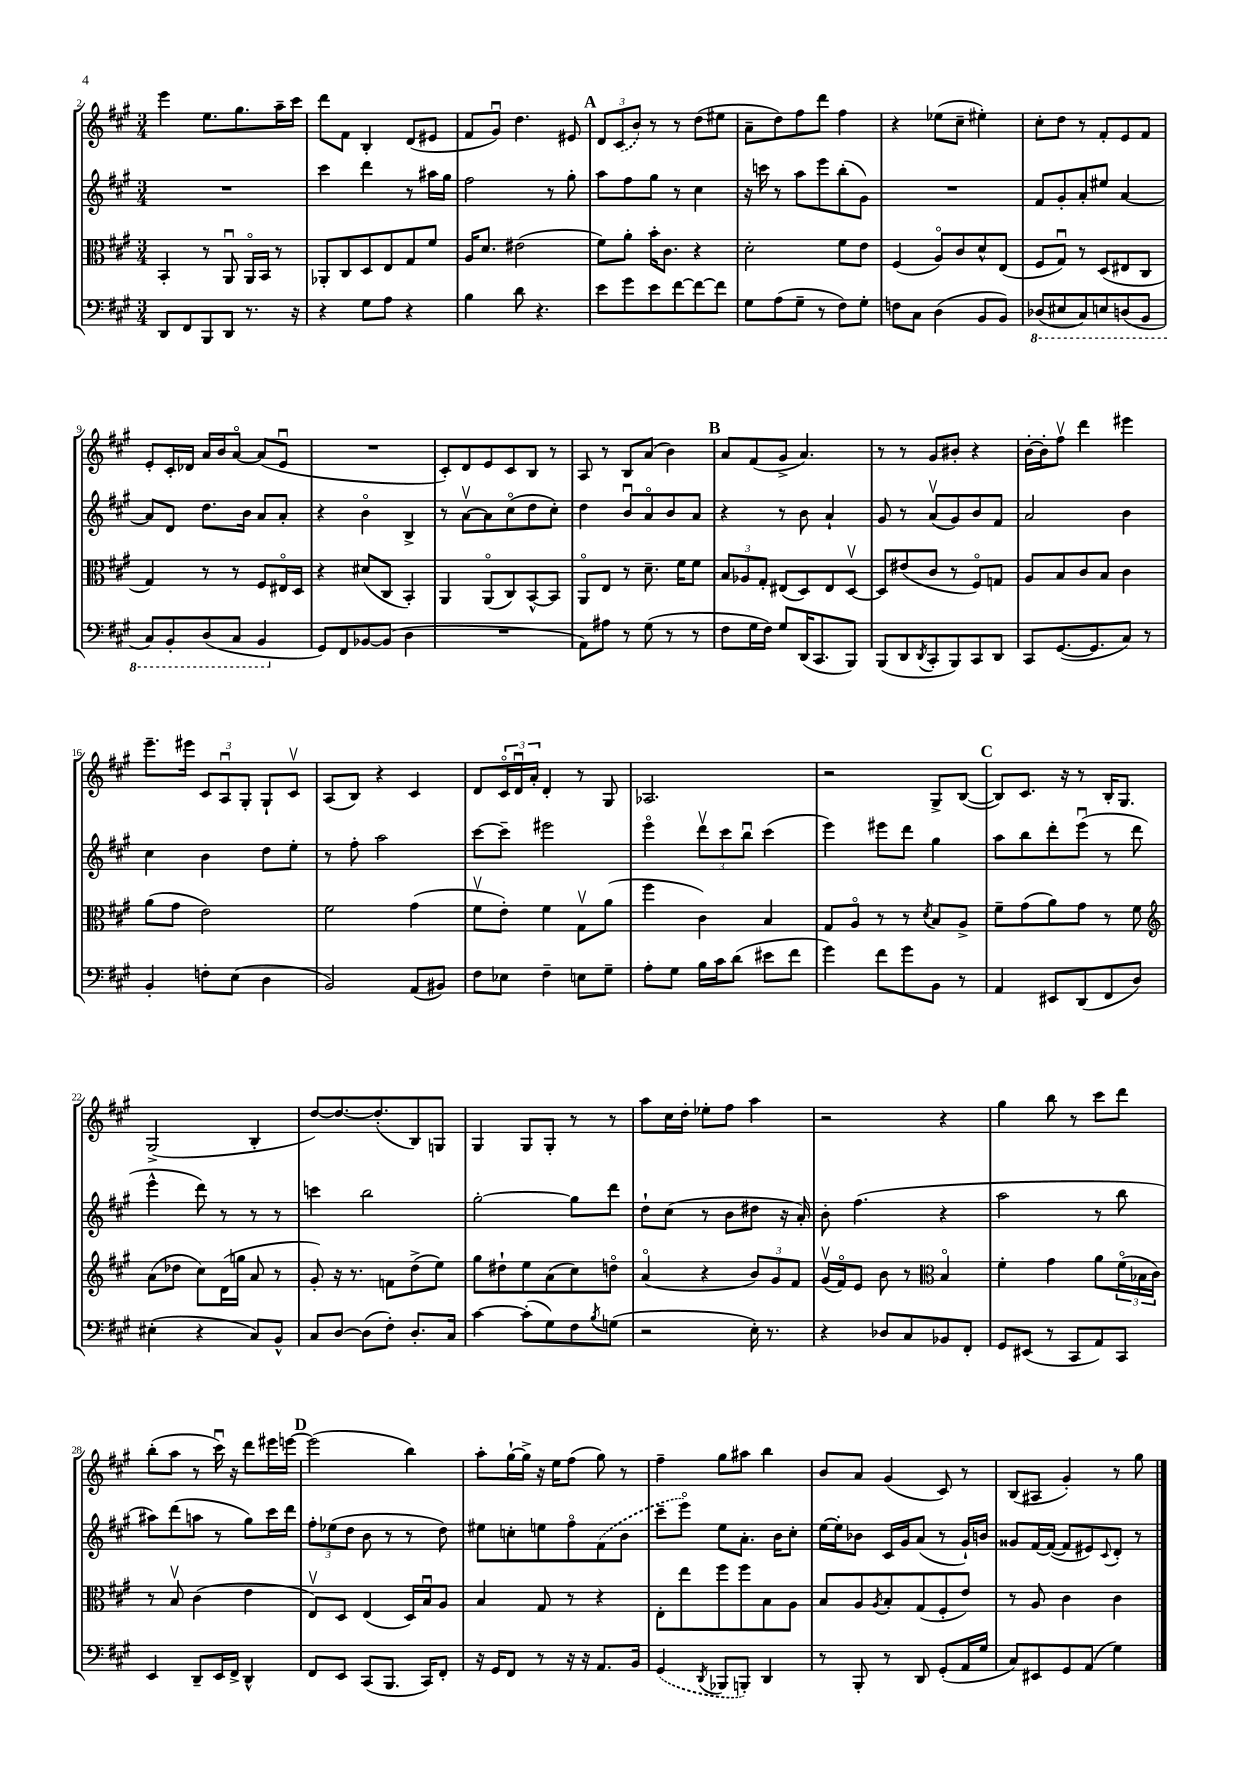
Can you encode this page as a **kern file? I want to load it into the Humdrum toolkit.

**kern	**kern	**kern	**kern
*staff4	*staff3	*staff2	*staff1
*clefF4	*clefC3	*clefG2	*clefG2
*k[f#c#g#]	*k[f#c#g#]	*k[f#c#g#]	*k[f#c#g#]
*M3/4	*M3/4	*M3/4	*M3/4
8DD/L	4BB'/	2.r	4eee\
8FF#/	.	.	.
8BBB/	8r	.	8.ee\L
8DD/J	8AAu/	.	.
.	.	.	8.gg#\
8.r	16AAo/LL	.	.
.	16BB/JJ	.	.
.	8r	.	16aa~\L
16r	.	.	16ccc#\JJ
=	=	=	=
4r	8AA-'/L	4ccc#\	8ddd\L
.	8C#/	.	8f#\J
8G#\L	8D/	4ddd\	4B'/
8A\J	8E/	.	.
4r	8G#/	8r	(8d/L
.	8f#/J	16aa#\LL	8e#/J
.	.	16gg#\JJ	.
=	=	=	=
4B\	16A/LK	2ff#\	8f#/L
.	8.d/J	.	.
.	.	.	8g#u/J)
8d\	(2e#\	.	4.dd\
4.r	.	.	.
.	.	8r	.
.	.	8gg#'\	8e#/
=	=	=	=
8e\L	8f#\L)	8aa\L	12d/L
.	.	.	(12c#/
8g#\	8a'\J	8ff#\	.
.	.	.	12b/J)
8e\	16b'\LK	8gg#\J	8r
.	8.c#\J	.	.
[8f#\	.	8r	8r
8f#\_	4r	4cc#\	(8dd\L
8f#\]J	.	.	8ee#\J
=	=	=	=
8G#\L	2d'\	16r	8a~\L
.	.	16ccc\	.
(8A\	.	8r	8dd\)
8G#~\J	.	8aa\L	8ff#\
8r	.	8eee\	8ddd\J
8F#\L)	8f#\L	(8bb'\	4ff#\
8G#'\J	8e\J	8g#\J)	.
=	=	=	=
8F\L	(4F#/	2.r	4r
8C#\J	.	.	.
(4D\	8Ao/L)	.	(8ee-\L
.	8c#/	.	8cc#~\J
8BB/L	8d^^/	.	4ee#'\)
8BB/J)	(8E/J	.	.
=	=	=	=
(8DD-/L	8F#/L	8f#/L	8cc#'\L
8EE#/	8G#u/J)	8g#'/	8dd\J
8CC#/)	8r	8a'/	8r
8EE/	(8D/L	8ee#/J	8f#'/L
(8DD/	8E#/	[4a/	8e/
8BBB/J	8C#/J	.	8f#/J
=	=	=	=
8CC#/L)	4G#/)	8a/]L	8e'/L
8BBB'/	.	8d/J	16c#'/L
.	.	.	16d-/JJ
(8DD/	8r	8.dd\L	16a/LL
.	.	.	16b/J
8CC#/J	8r	.	[8ao/J
.	.	16b\Jk	.
4BBB/	8F#/L	8a/L	(8a/]L
.	16E#o/L	8a'/J	8eu/J
.	16D/JJ	.	.
=	=	=	=
8GG#/L)	4r	4r	2.r
8FF#/	.	.	.
[8BB-/	(8d#/L	4bo\	.
(8BB-/]J	8C#/J	.	.
4D\	4BB'/)	4B^/	.
=	=	=	=
2.r	4AA/	8r	8c#'/L)
.	.	[8av\L	8d/
.	(8AAo/L	8a\]	8e/
.	8C#/)	(8cc#o\	8c#/
.	[8BB^^/	8dd\	8B/J
.	8BB/]J	8cc#'\J)	8r
=	=	=	=
8AA\L)	8AAo/L	4dd\	8A/
8A#\J	8E/J	.	8r
8r	8r	8bu/L	8B/L
(8G#\	8.d~\	8ao/	(8a/J
8r	.	8b/	4b\)
.	16f#\LK	.	.
8r	8f#\J	8a/J	.
=	=	=	=
8F#\L	12B/L	4r	8a/L
.	12A-/	.	.
16G#\L	.	.	(8f#/
.	12G#'/J	.	.
16F#\JJ)	.	.	.
8G#/L	(8E#/L	8r	8g#^/J
(16DD/K	8D/)	8b\	4.a/)
8.CC#/	.	.	.
.	8E#/	4a`/	.
8BBB/J)	[8Dv/J	.	.
=	=	=	=
(8BBB/L	8D/]L	8g#/	8r
8DD/	(8e#/	8r	8r
8qDD/	.	.	.
8CC#'/	8c#/J	(8av/L	8g#/L
8BBB/)	8r	8g#/)	8b#'/J
8CC#/	8F#o/L)	8b/	4r
8DD/J	8G/J	8f#/J	.
=	=	=	=
8CC#/L	8A/L	2a/	[16b'\LL
.	.	.	16b'\]J
([8.GG#/	8B/	.	8ff#v\J
.	8c#/	.	4ddd\
8.GG#/]	.	.	.
.	8B/J	.	.
8C#/J)	4c#\	4b\	4eee#\
8r	.	.	.
=	=	=	=
4BB'/	(8a\L	4cc#\	8.eee~\L
.	8g#\J	.	.
.	.	.	16eee#\Jk
8F'\L	2e\)	4b\	12c#/L
.	.	.	12Au/
(8E\J	.	.	.
.	.	.	12G#'/J
4D\	.	8dd\L	8G#`/L
.	.	8ee'\J	8c#v/J
=	=	=	=
2BB/)	2f#\	8r	(8A/L
.	.	8ff#'\	8B/J)
.	.	2aa\	4r
(8AA/L	(4g#\	.	4c#/
8BB#/J)	.	.	.
=	=	=	=
8F#\L	8f#v\L	[8ccc#\L	8d/L
8E-\J	8e'\J)	8ccc#~\]J	24c#o/L
.	.	.	24du/
.	.	.	24a'/JJ
4F#~\	4f#\	2eee#\	4d'/
8E\L	8G#v\L	.	8r
8G#~\J	(8a\J	.	8G#/
=	=	=	=
8A'\L	4ff#\	4eeeo\	2.A-/
8G#\J	.	.	.
16B\LL	4c#\)	12dddv\L	.
16c#\J	.	.	.
.	.	12ccc#\	.
(8d\J	.	.	.
.	.	12bbu\J	.
8e#\L	4B/	(4ccc#\	.
8f#\J	.	.	.
=	=	=	=
4g#\)	8G#/L	4eee\)	2r
.	8Ao/J	.	.
8f#\L	8r	8eee#\L	.
8g#\	8r	8ddd\J	.
.	8qd/	.	.
8BB\J	8B/L	4gg#\	8G#^/L
8r	8A^/J	.	([8B/J
=	=	=	=
4AA/	8f#~\L	8aa\L	8B/]L)
.	(8g#\	8bb\	8.c#/J
8EE#/L	8a\)	8ddd'\	.
.	.	.	16r
(8DD/	8g#\J	(8eeeu\J	8r
8FF#/	8r	8r	16B'/LK
.	.	.	8.G#/J
8D/J)	8f#\	8ddd\	.
=	=	=	=
*	*clefG2	*	*
(4E#'\	(8a\L	4eee^^\	(2G#^/
.	8dd-\J	.	.
4r	8cc#\L)	8ddd\)	.
.	(16d\L	8r	.
.	16gg\JJ	.	.
8C#/L)	8a/	8r	4B'/
8BB^^/J	8r	8r	.
=	=	=	=
8C#/L	8g#'/)	4ccc\	[8dd/L)
[8D/J	16r	.	8.dd/_
.	8.r	.	.
(8D\]L	.	2bb\	.
.	.	.	(8.dd'/]
8F#'\J)	8f\L	.	.
8.D'/L	(8dd^\	.	8B/)
.	8ee\J)	.	8G/J
16C#/Jk	.	.	.
=	=	=	=
[4c#\	8gg#\L	[2gg#'\	4G#/
.	8dd#`\	.	.
(8c#'\]L	8ee\	.	8G#/L
8G#\)	(8a\	.	8G#'/J
8F#\	8cc#\)	8gg#\]L	8r
8qB/	.	.	.
(8G\J	8ddo\J	8ddd\J	8r
=	=	=	=
2r	(4ao/	8dd`\L	8aa\L
.	.	(8cc#\J	16cc#\L
.	.	.	16dd'\JJ
.	4r	8r	8ee-'\L
.	.	8b\L	8ff#\J
16E'\)	12b/L)	8dd#\J	4aa\
8.r	.	.	.
.	12g#/	.	.
.	.	16r	.
.	12f#/J	.	.
.	.	16a'/)	.
=	=	=	=
4r	(16g#v/LL	8b'\	2r
.	16f#o/J)	.	.
.	8e/J	(4.ff#\	.
8D-/L	8b\	.	.
8C#/	8r	.	.
*	*clefC3	*	*
8BB-/	4Bo/	4r	4r
8FF#'/J	.	.	.
=	=	=	=
8GG#/L	4f#'\	2aa\	4gg#\
(8EE#/J	.	.	.
8r	4g#\	.	8bb\
8CC#/L	.	.	8r
8AA/)	8a\L	8r	8ccc#\L
8CC#/J	(24f#o\L	8bb\	8ddd\J
.	24B-\	.	.
.	24c#\JJ)	.	.
=	=	=	=
4EE/	8r	8aa#\L)	(8bb'\L
.	8Bv/	(8ddd\	8aa\J
8DD~/L	(4c#\	8aa\J	8r
16EE/L	.	8r	16ccc#u\)
16FF#^/JJ	.	.	16r
4DD^^/	4e\	8gg#\L)	8ddd\L
.	.	16ccc#\L	16eee#\L
.	.	16ddd\JJ	[16eee\JJ
=	=	=	=
8FF#/L	8Ev/L)	12ff#'\L	(2eee\]
.	.	(12ee-\	.
8EE/J	8D/J	.	.
.	.	12dd\J	.
(8CC#/L	(4E/	8b\	.
8.BBB/J	.	8r	.
.	16D/LL)	8r	4bb\)
16CC#/LK)	16Bu/J	.	.
8FF#'/J	8A/J	8dd\)	.
=	=	=	=
16r	4B/	8ee#\L	8aa'\L
16GG#/LK	.	.	.
8FF#/J	.	8cc'\	[16gg#`\L
.	.	.	16gg#^\]JJ
8r	8G#/	8ee\	16r
.	.	.	16ee\LK
16r	8r	8ff#o\	(8ff#\J
16r	.	.	.
8.AA/L	4r	(8f#\	8gg#\)
.	.	8b\J	8r
16BB/Jk	.	.	.
=	=	=	=
(4GG#/	8E'\L	8ccc#~\L	4ff#~\
.	8ee\	8eeeo\J)	.
8qDD/	.	.	.
8BBB-/L	8ff#\	8ee\L	8gg#\L
8BBB'/J)	8ff#\	8.a'\J	8aa#\J
4DD/	8B\	.	4bb\
.	.	16b\LK	.
.	8A\J	8cc#'\J	.
=	=	=	=
8r	8B/L	[16ee\LL	8b/L
.	.	16ee'\]J	.
8BBB'/	8A/	8b-\J	8a/J
.	8qA/	.	.
8r	8B'/	16c#/LL	(4g#/
.	.	16g#/J	.
8DD/	(8G#/	(8a/J	.
(8GG#'/L	8F#'/	8r	8c#/)
16AA/L	8e/J)	16g#`/LL)	8r
16G#/JJ	.	16b/JJ	.
=	=	=	=
8C#/L)	8r	8g##/L	(8B/L
8EE#/	8A/	[16f#/L	8A#/J
.	.	(16f#/_JJ	.
8GG#/	4c#\	8f#/]L	4g#'/)
(8AA/J	.	8e#/)	.
.	.	8qqc#/	.
4G#\)	4c#\	8d'/J	8r
.	.	8r	8gg#\
==	==	==	==
*-	*-	*-	*-
